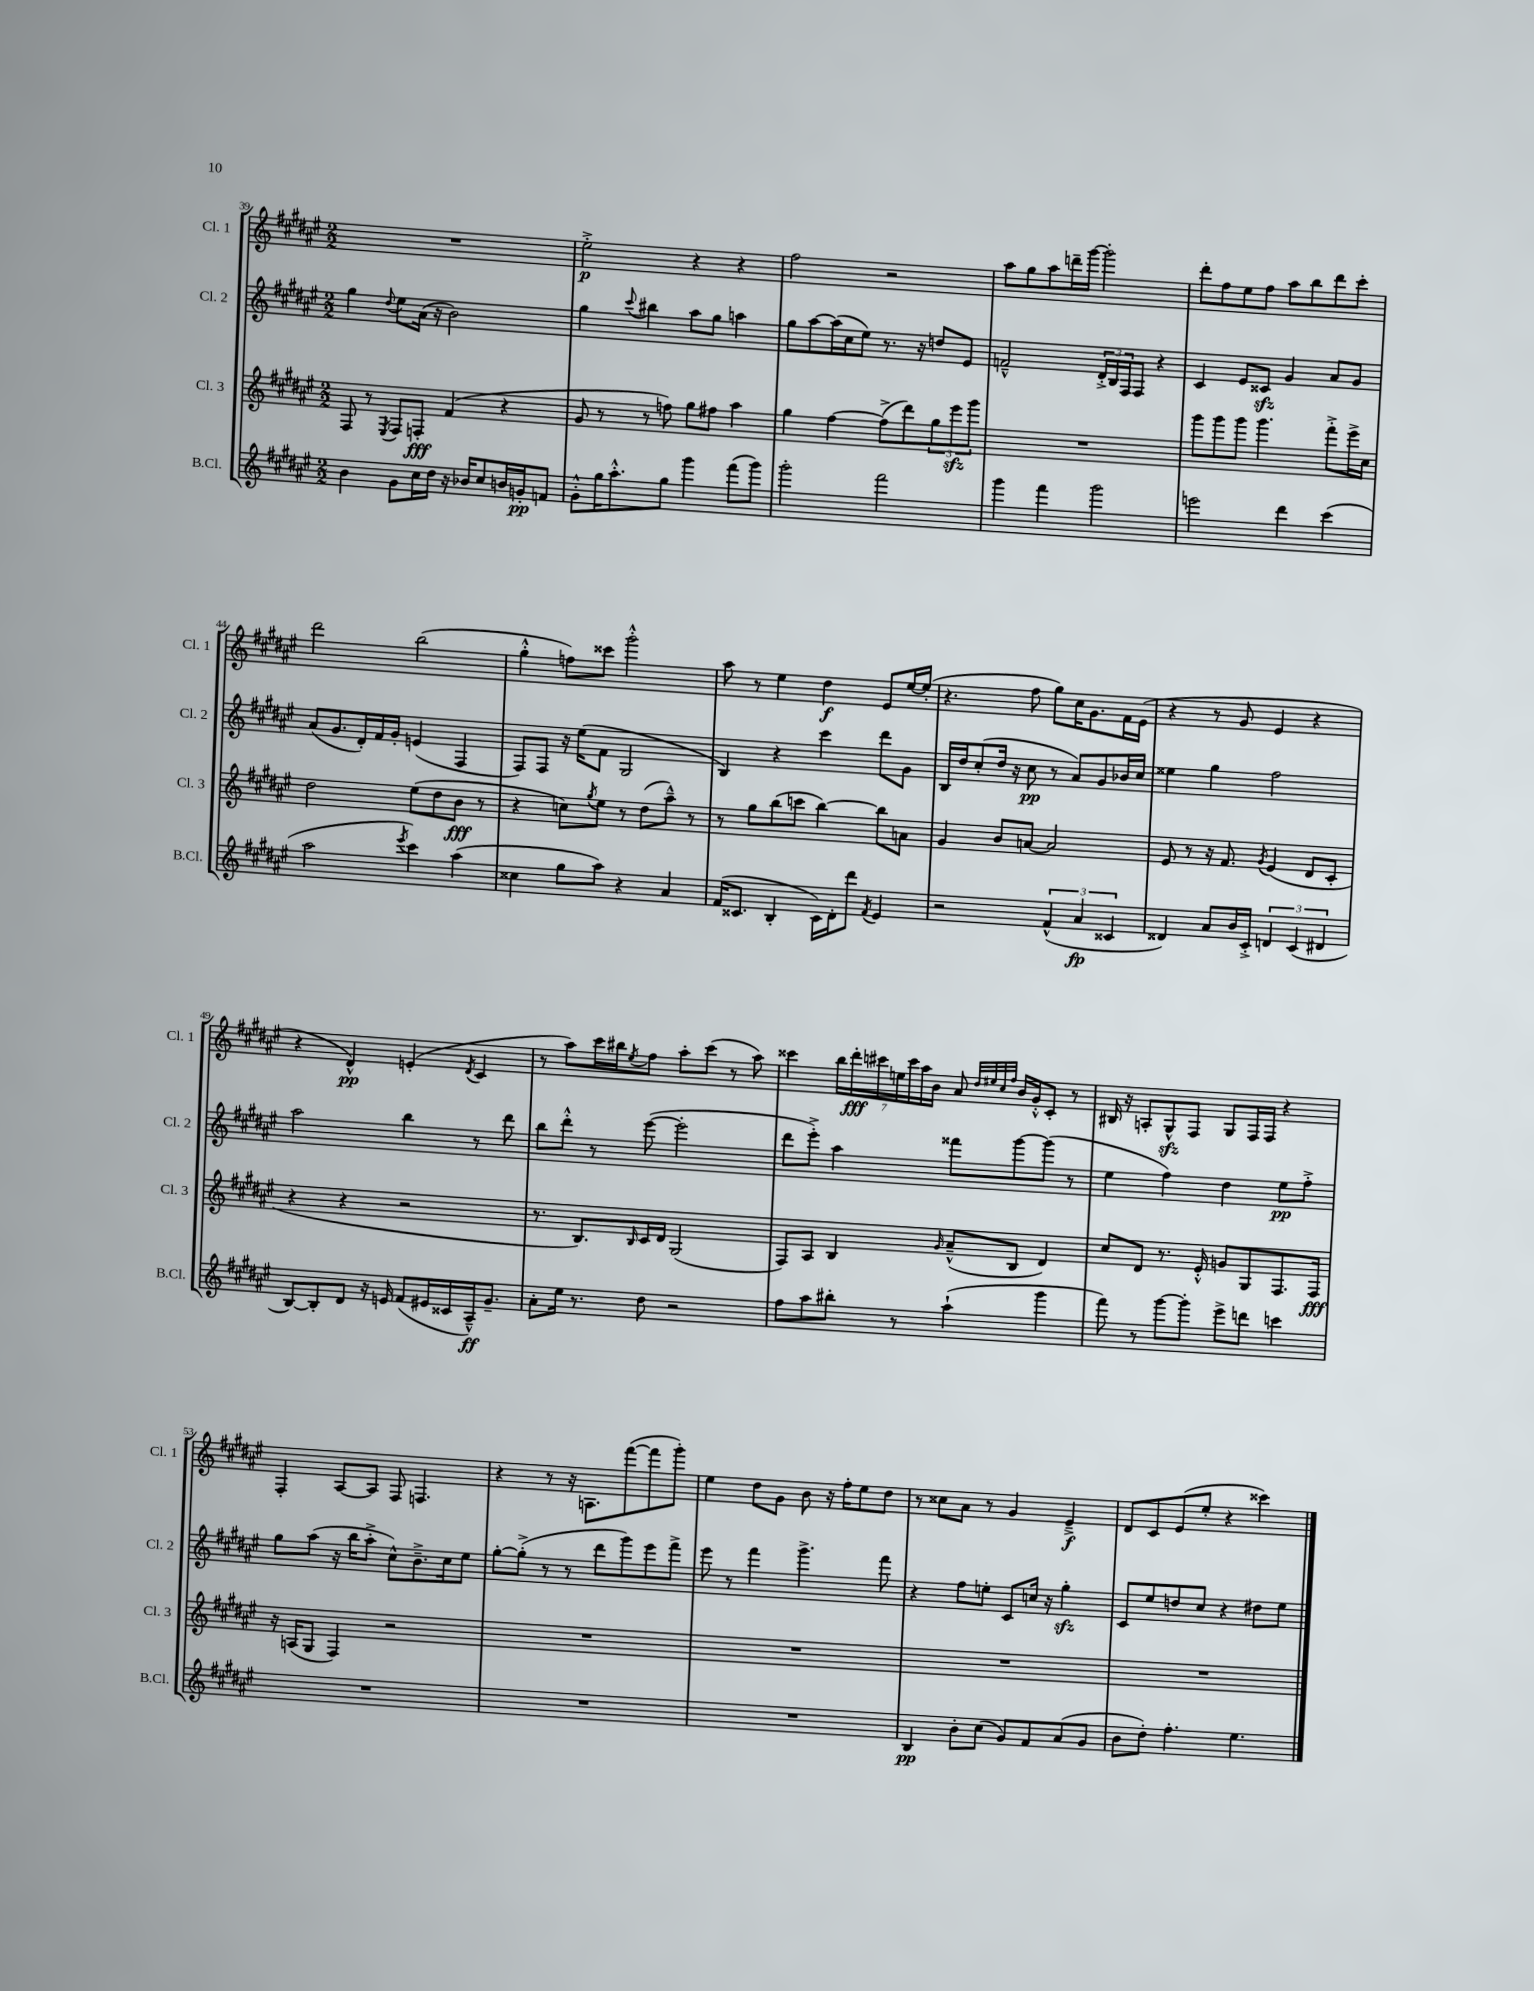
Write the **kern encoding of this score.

**kern	**kern	**kern	**kern
*staff4	*staff3	*staff2	*staff1
*clefG2	*clefG2	*clefG2	*clefG2
*k[f#c#g#d#a#e#]	*k[f#c#g#d#a#e#]	*k[f#c#g#d#a#e#]	*k[f#c#g#d#a#e#]
*M2/2	*M2/2	*M2/2	*M2/2
4b	8F#	4gg#	1r
.	8r	.	.
.	8qE#	8qqdd#	.
8g#	8F#	8ee#	.
16cc#	8F'	(16a#	.
16dd#	.	16r	.
16r	(4f#	2b)	.
16b-	.	.	.
8cc#	.	.	.
16b	4r	.	.
16g'	.	.	.
8f	.	.	.
=	=	=	=
8g#'^^	8g#	4gg#	2ee#'^
16gg#	8r	.	.
8.aa#'^^	.	.	.
.	.	8qqccc#	.
.	8r	4bb#	.
8gg#	8ff)	.	.
4ggg#	8gg#	8aa#	4r
.	8ff#	8gg#	.
(8fff#	4aa#	4aa	4r
8ggg#)	.	.	.
=	=	=	=
2ggg#'	4gg#	8gg#	2ff#
.	.	[8aa#	.
.	[4ff#	(16aa#]	.
.	.	16cc#	.
.	.	8ee#)	.
2fff#	(8ff#^]	8.r	2r
.	8ddd#)	.	.
.	.	16r	.
.	12gg#	8dd	.
.	12eee#	.	.
.	.	8e#	.
.	12ggg#	.	.
=	=	=	=
4ggg#	1r	2f~^^	8aa#
.	.	.	8gg#
4fff#	.	.	8aa#
.	.	.	16ddd~
.	.	.	[16ggg#
2ggg#	.	24d#'^	2ggg#']
.	.	24B	.
.	.	24F#	.
.	.	8F#	.
.	.	4r	.
=	=	=	=
2eee	8ggg#	4c#	8ddd#'
.	8ggg#	.	8ff#
.	8ggg#	8e#	8ee#
.	4.ggg#	8c##	8ff#
4ddd#	.	4g#	8aa#
.	.	.	8bb
(4ccc#	8fff#'^	8a#	8ddd#
.	16eee#^	8g#	8ccc#'
.	16cc#	.	.
=	=	=	=
2aa#	2dd#	(8a#	2ddd#
.	.	8.g#	.
.	.	16d#')	.
.	.	16f#	.
.	.	16g#'	.
8qeee#	.	.	.
4ccc#)	(8ee#	(4e	(2bb
.	8dd#	.	.
(4aa#	8b	4F#	.
.	8r	.	.
=	=	=	=
4cc##	4r	8F#)	4gg#'^^
.	.	8F#	.
8gg#	8cc)	16r	8ff)
.	.	(16ee#	.
.	8qgg#	.	.
8aa#)	8ee#	8f#	8ccc##
4r	8r	2G#	2ggg#'^^
.	(8dd#	.	.
4a#	8aa#~^^)	.	.
.	8r	.	.
=	=	=	=
(16f#	8r	4B)	8aa#
8.c##	.	.	.
.	8gg#	.	8r
4B'	(8bb	4r	4ee#
.	8ccc	.	.
16c##)	[4bb)	4ccc#	4dd#
16d#'	.	.	.
8ddd#	.	.	.
8qf#	.	.	.
4e#	8bb]	8ddd#	8e#
.	8a	8g#	[16ee#
.	.	.	(16ee#']
=	=	=	=
2r	4g#	16B	4.r
.	.	16dd#	.
.	.	(8cc#'	.
.	8b	16dd#	.
.	.	16r	.
.	[8a	8cc#	8ff#
(6f#^^	2a]	8r	8gg#)
.	.	8a#)	16cc#
6a#	.	.	.
.	.	.	8.g#
.	.	8g#	.
6c##	.	.	.
.	.	16b-	16f#
.	.	16cc#	(16e#
=	=	=	=
4d##)	8e#	4ee##	4r
.	8r	.	.
8a#	16r	4gg#	8r
.	8.f#	.	.
16b	.	.	8g#
16c#'^	.	.	.
.	8qg#	.	.
6d	(4e#	2ff#	4e#
(6c#	.	.	.
.	8d#	.	4r
6d#	.	.	.
.	8c#'	.	.
=	=	=	=
[8B)	4r	2aa#	4r
8B']	.	.	.
8d#	4r	.	4d#^^)
16r	.	.	.
16e	.	.	.
(8f#	2r	4bb	(4e'
16e#	.	.	.
16c##	.	.	.
.	.	.	8qd#
16A#~^^)	.	8r	4c#
8.g#~	.	.	.
.	.	8ddd#	.
=	=	=	=
8a#'	8.r	8bb	8r
16ee#	.	8ddd#'^^	8aa#)
8.r	8.B)	.	.
.	.	8r	16ccc#
.	.	.	16bb#
.	16qqB	.	8qee#
8dd#	16c#	([8eee#	8ff#
.	16d#	.	.
2r	(2G#	2eee#']	8aa#'
.	.	.	(8ccc#
.	.	.	8r
.	.	.	8aa#)
=	=	=	=
8ff#	8F#)	8ddd#	4ccc##
8aa#	8A#	8eee#'^)	.
8bb#'	4B	4aa#	28bb
.	.	.	28ddd#'
.	.	.	28ccc#
.	.	.	28ee
8r	.	.	.
.	.	.	28ccc#
.	.	.	28aa#
.	.	.	28b
.	16qqg#	.	.
(4aa#`	(8a#~^^	8fff##	8a#
.	.	.	32qqdd#
.	.	.	32qqee#
.	.	.	32qqcc#
.	.	.	32qqff#
.	8B	[8ggg#	16b
.	.	.	16g#'^^
4ggg#	4d#)	(8ggg#]	8c#'
.	.	8r	8r
=	=	=	=
8fff#)	8cc#	4ee#	16B#
.	.	.	16r
8r	8d#	.	8A'
[8ggg#	8.r	4ff#)	8G#^^
8ggg#']	.	.	8F#
.	16e#'^^	.	.
8eee#^	8g	4dd#	8G#
8ddd	8G#	.	16F#
.	.	.	16F#
4ccc	8.F#	8ee#	4r
.	.	8ff#'^	.
.	16F#	.	.
=	=	=	=
1r	16r	8gg#	4F#'
.	(16A	.	.
.	8G#	(8aa#	.
.	4F#)	16r	[8A#
.	.	16bb	.
.	.	8aa#'^	8A#]
.	2r	8cc#^^)	8F#
.	.	8.b~^	4.F
.	.	16cc#	.
.	.	8ee#	.
=	=	=	=
1r	1r	[8gg#'	4r
.	.	(8gg#'^]	.
.	.	8r	8r
.	.	8r	16r
.	.	.	8.A
.	.	8ddd#	.
.	.	8ggg#)	([8fff#
.	.	8eee#	8fff#]
.	.	8fff#^	8ggg#')
=	=	=	=
1r	1r	8eee#	4ee#
.	.	8r	.
.	.	4fff#	8dd#
.	.	.	8g#
.	.	4.ggg#^	8b
.	.	.	16r
.	.	.	16ff#'
.	.	.	8ee#
.	.	8fff#	8dd#
=	=	=	=
4B	1r	4r	8r
.	.	.	8cc##
8b'	.	8ff#	8a#
(8cc#	.	8ee'	8r
8g#)	.	8c#	4g#
8f#	.	16cc	.
.	.	16r	.
(8a#	.	4gg#'	4e#~^
8g#	.	.	.
=	=	=	=
8b	1r	8c#	8d#
8dd#')	.	8ee#	8c#
4.ff#'	.	8dd	(8e#
.	.	8cc#	8ee#'
.	.	4r	4r
4.ee#	.	.	.
.	.	8dd#	4ccc##)
.	.	8ee#	.
==	==	==	==
*-	*-	*-	*-
